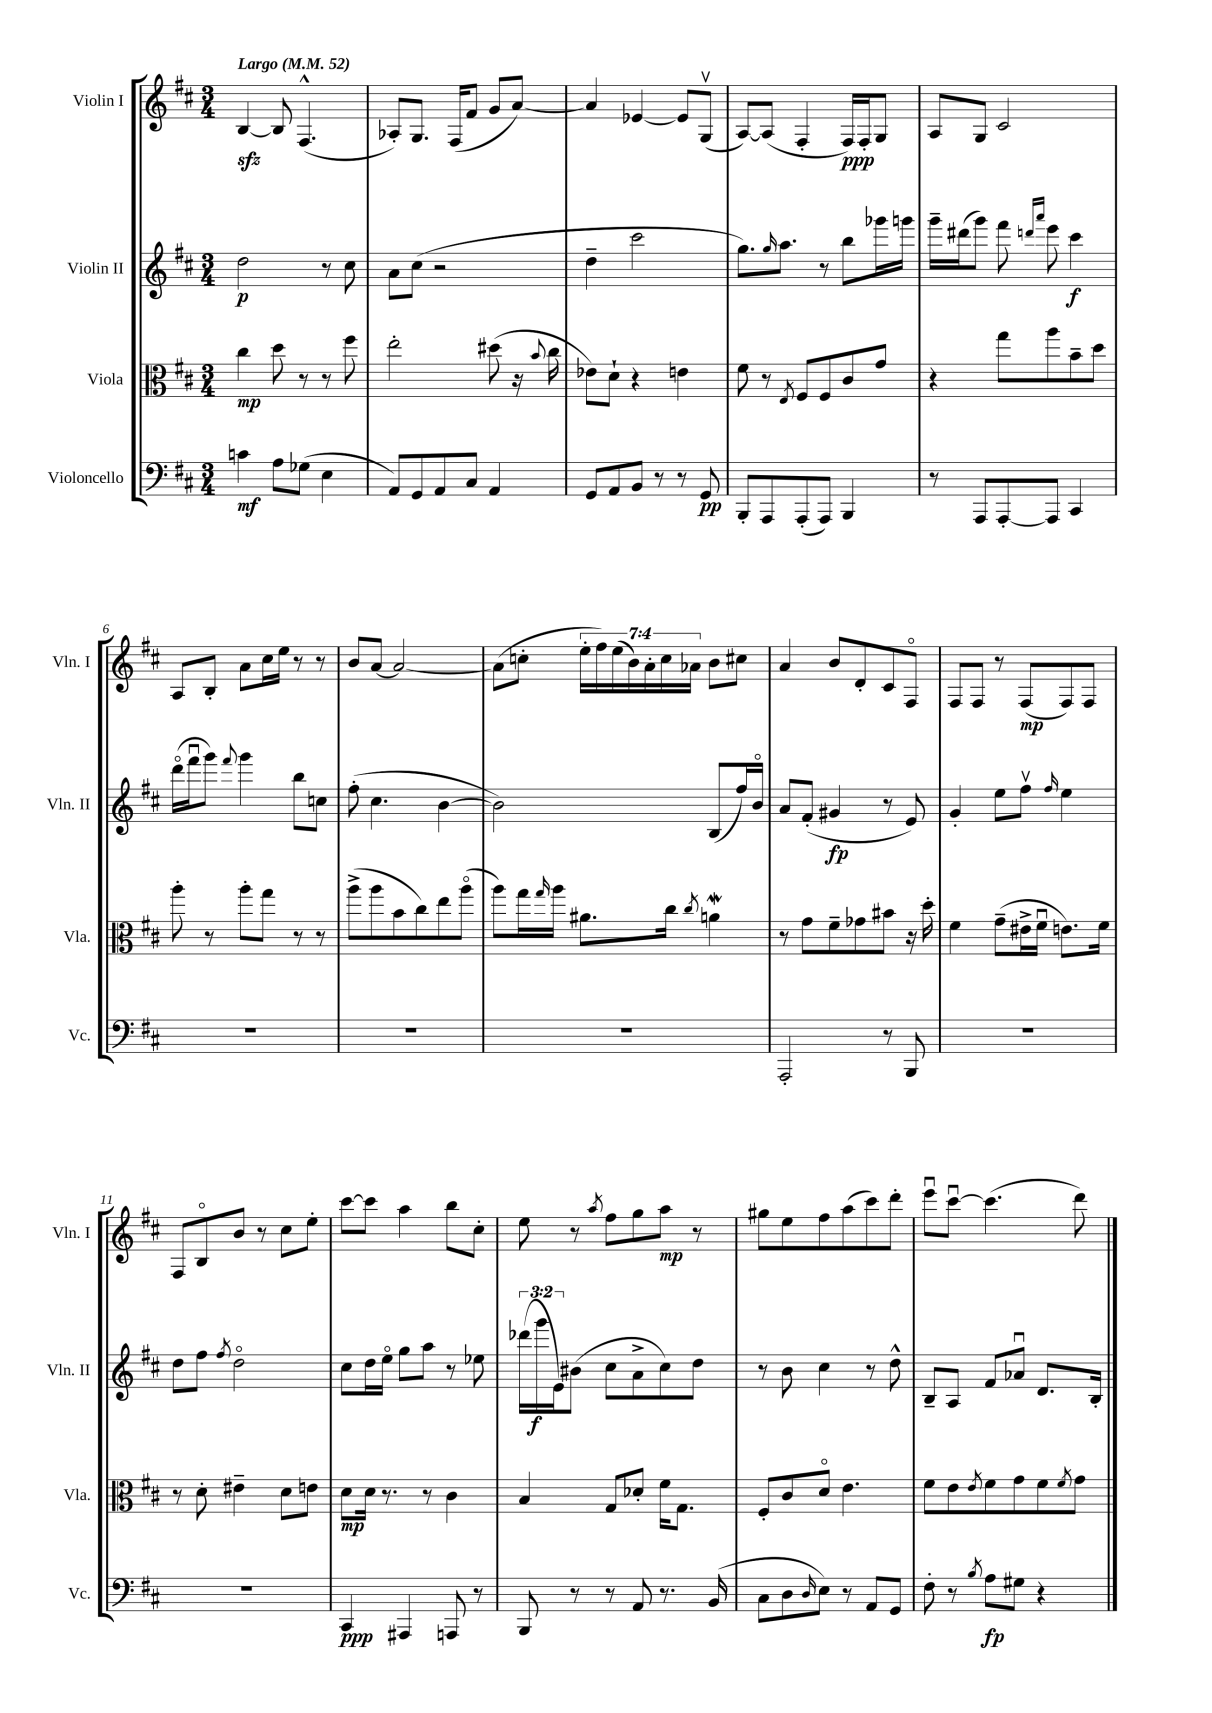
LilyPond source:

<<
\new StaffGroup <<
\new Staff = "s0" \with { instrumentName = "Violin I" shortInstrumentName = "Vln. I" } {
    \clef treble \key d \major \numericTimeSignature \time 3/4 \override Staff.TupletNumber.text = #tuplet-number::calc-fraction-text \tempo "Largo" 4 = 52
    b4~\sfz b8 fis4.-^( |
    aes8-.) g8. fis16( fis'8 g'8 a'8~) |
    a'4 ees'4~ ees'8 g8\upbow( |
    a8~) a8( fis4-. fis16\ppp) fis16-. g8 |
    a8 g8 cis'2 |
    a8 b8-. a'8 cis''16 e''16 r8 r8 |
    b'8 a'8~ a'2~ |
    a'8( c''8-. \tuplet 7/4 { e''16-. fis''16) e''16( b'16) a'16-. c''16 aes'16 } b'8 cis''8 |
    a'4 b'8 d'8-. cis'8 fis8\flageolet |
    fis8 fis8 r8 fis8\mp( fis8) fis8 |
    fis8 b8\flageolet b'8 r8 cis''8 e''8-. |
    cis'''8~ cis'''8 a''4 b''8 cis''8-. |
    e''8 r8 \acciaccatura { a''8 } fis''8 g''8 a''8\mp r8 |
    gis''8 e''8 fis''8 a''8( cis'''8) d'''8-. |
    e'''8\downbow cis'''8~\downbow cis'''4.( d'''8) \bar "|." |
}
\new Staff = "s1" \with { instrumentName = "Violin II" shortInstrumentName = "Vln. II" } {
    \clef treble \key d \major \numericTimeSignature \time 3/4 \override Staff.TupletNumber.text = #tuplet-number::calc-fraction-text
    d''2\p r8 cis''8 |
    a'8 cis''8( r2 |
    d''4-- cis'''2 |
    g''8.) \grace { g''16 } a''8. r8 b''8 ges'''16 g'''16 |
    g'''16-- dis'''16( g'''8) fis'''8 \grace { d'''16 a'''16 } e'''8 cis'''4\f |
    d'''16\flageolet( fis'''16\downbow g'''8) \appoggiatura { fis'''8 } g'''4 b''8 c''8 |
    fis''8-.( cis''4. b'4~ |
    b'2) b8( fis''16) b'16\flageolet |
    a'8 fis'8-.( gis'4\fp r8 e'8) |
    g'4-. e''8 fis''8\upbow \grace { fis''16 } e''4 |
    d''8 fis''8 \acciaccatura { fis''8 } d''2\flageolet |
    cis''8 d''16 e''16\flageolet g''8 a''8 r8 ees''8 |
    \tuplet 3/2 { des'''16( g'''16\f e'16) } bis'8( cis''8 a'8-> cis''8) d''8 |
    r8 b'8 cis''4 r8 d''8-^ |
    b8-- a8 fis'8 aes'8\downbow d'8. b16-. \bar "|." |
}
\new Staff = "s2" \with { instrumentName = "Viola" shortInstrumentName = "Vla." } {
    \clef alto \key d \major \numericTimeSignature \time 3/4
    cis''4\mp d''8 r8 r8 fis''8 |
    e''2-. dis''8( r16 \appoggiatura { b'8 } cis''16 |
    ees'8) d'8-! r4 e'4 |
    fis'8 r8 \acciaccatura { e8 } fis8 fis8 cis'8 g'8 |
    r4 g''8 a''8 b'8-- d''8 |
    a''8-. r8 a''8-. g''8 r8 r8 |
    a''8->( a''8 b'8 cis''8) e''8 a''8\flageolet( |
    a''8) g''16 \grace { g''16 } a''16 ais'8. cis''16 \acciaccatura { cis''8 } a'4\mordent |
    r8 g'8 fis'8-- ges'8 bis'8 r16 d''16-. |
    fis'4 g'8--( eis'16-> fis'16\downbow e'8.) fis'16 |
    r8 d'8-. eis'4-- d'8 e'8 |
    d'8\mp d'16 r8. r8 cis'4 |
    b4 g8 des'8-. fis'16 g8. |
    fis8-. cis'8 d'8\flageolet e'4. |
    fis'8 e'8 \acciaccatura { e'8 } fis'8 g'8 fis'8 \acciaccatura { fis'8 } g'8 \bar "|." |
}
\new Staff = "s3" \with { instrumentName = "Violoncello" shortInstrumentName = "Vc." } {
    \clef bass \key d \major \numericTimeSignature \time 3/4
    c'4\mf a8 ges8( e4 |
    a,8) g,8 a,8 cis8 a,4 |
    g,8 a,8 b,8 r8 r8 g,8\pp |
    b,,8-. a,,8 a,,8-.( a,,8) b,,4 |
    r8 a,,8 a,,8~-. a,,8 cis,4 |
    R2. |
    R2. |
    R2. |
    a,,2-. r8 b,,8 |
    R2. |
    R2. |
    cis,4\ppp ais,,4 a,,8 r8 |
    b,,8 r8 r8 a,8 r8. b,16( |
    cis8 d8 \grace { d16 } e8) r8 a,8 g,8 |
    fis8-. r8 \acciaccatura { b8 } a8\fp gis8 r4 \bar "|." |
}
>>
>>
